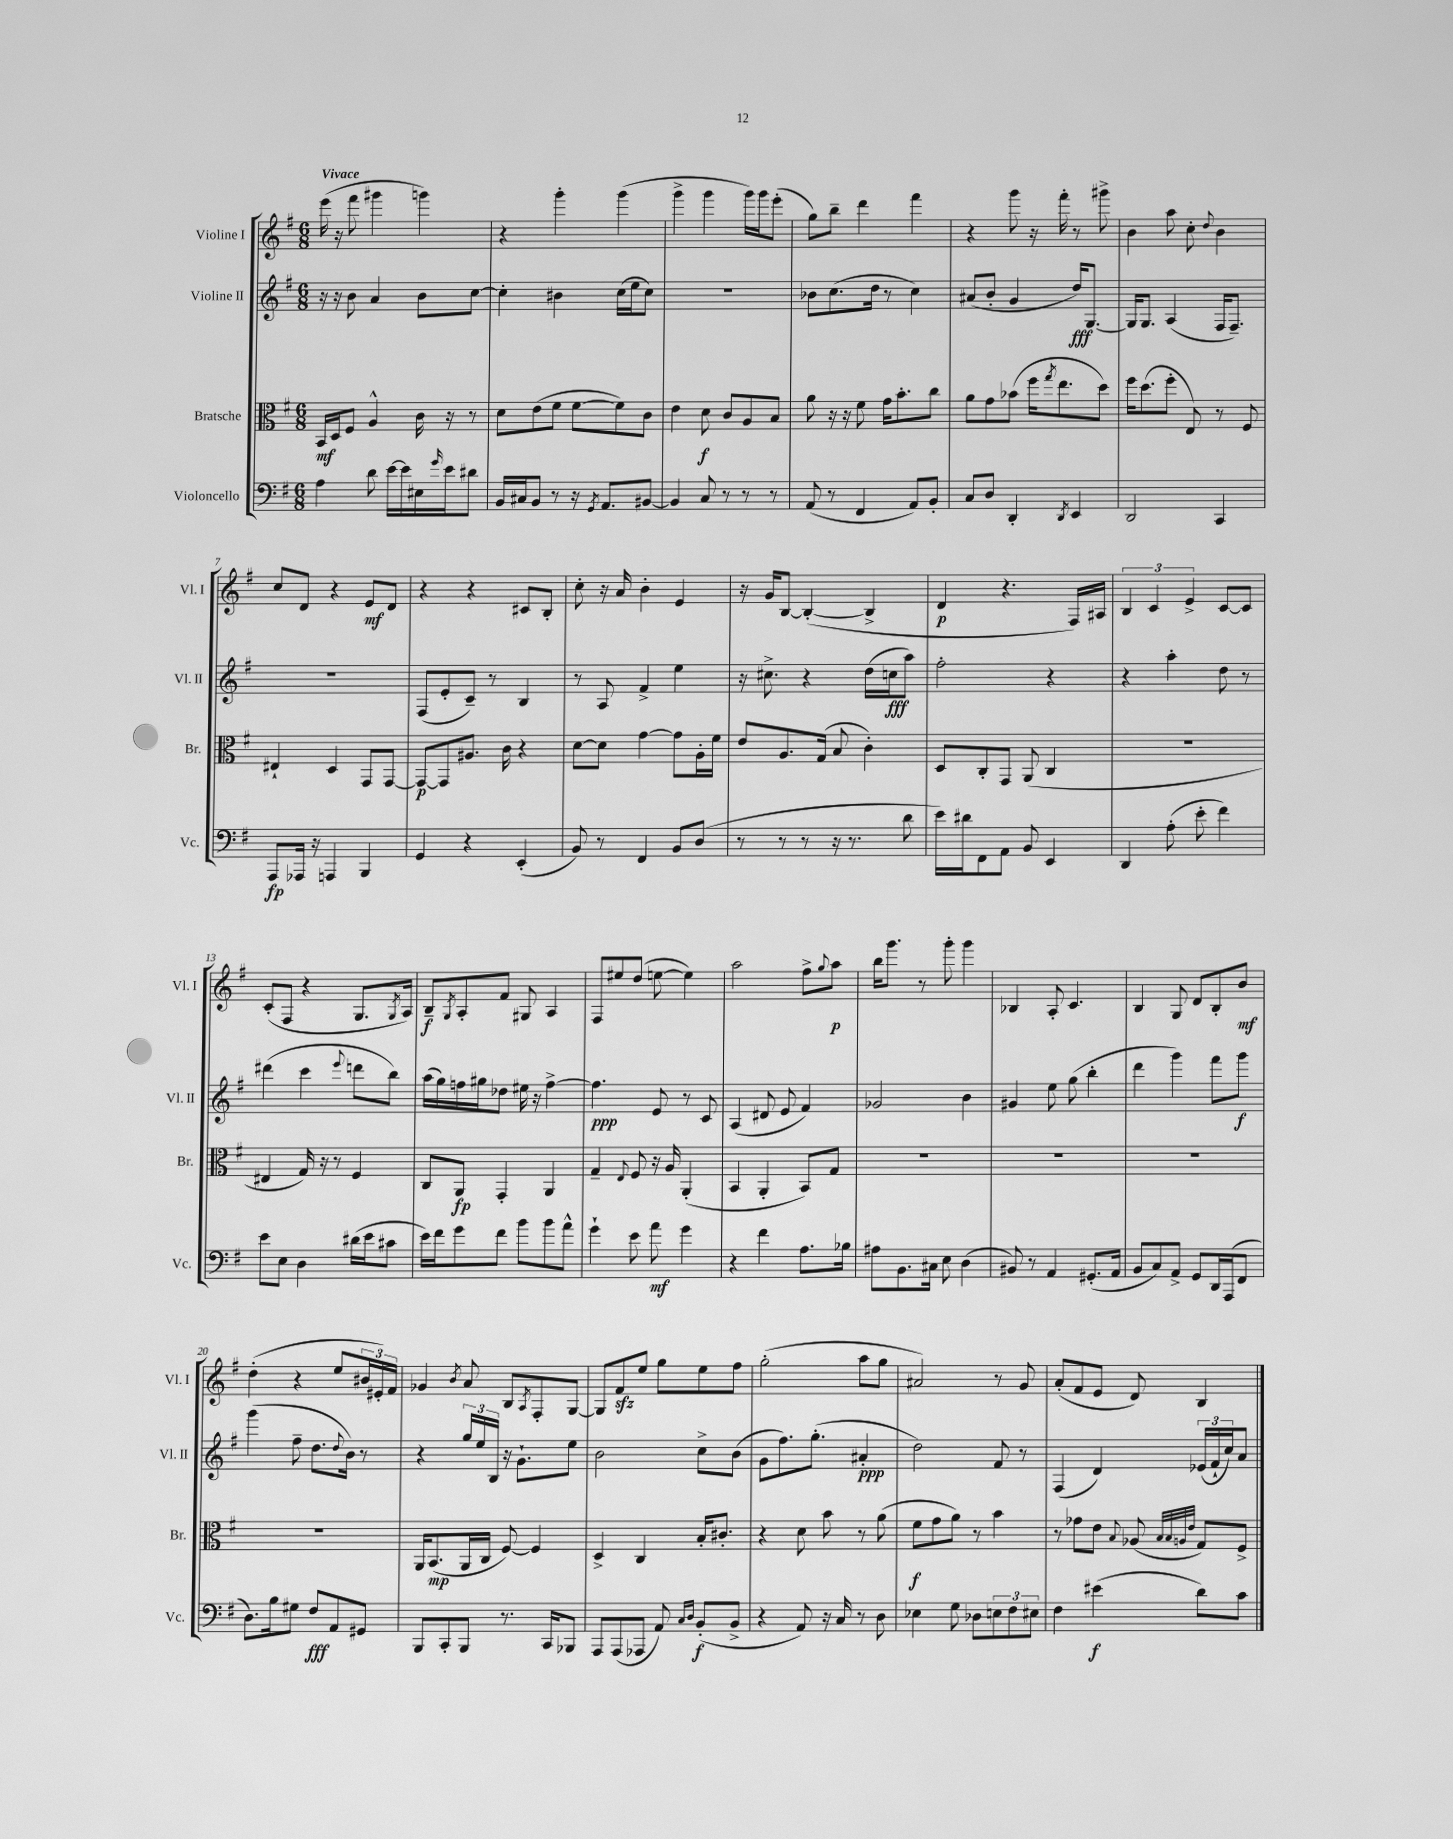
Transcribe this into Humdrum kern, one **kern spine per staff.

**kern	**dynam	**kern	**dynam	**kern	**dynam	**kern	**dynam
*part4	*part4	*part3	*part3	*part2	*part2	*part1	*part1
*staff4	*staff4	*staff3	*staff3	*staff2	*staff2	*staff1	*staff1
*I"Violoncello	*	*I"Bratsche	*	*I"Violine II	*	*I"Violine I	*
*I'Vc.	*	*I'Br.	*	*I'Vl. II	*	*I'Vl. I	*
*clefF4	*	*clefC3	*	*clefG2	*	*clefG2	*
*k[f#]	*	*k[f#]	*	*k[f#]	*	*k[f#]	*
*M6/8	*	*M6/8	*	*M6/8	*	*M6/8	*
=1	=1	=1	=1	=1	=1	=1	=1
!	!	!	!	!	!	!LO:TX:a:B:t=Vivace	!
4A\	.	16BB/LL	mf	16r	.	(16eee\	.
.	.	16D/J	.	16r	.	16r	.
.	.	8F#/J	.	8b\	.	8fff#\	.
8d\	.	4A^^/	.	4a/	.	4ggg#X\	.
[16e\LL	.	.	.	.	.	.	.
16e\]	.	.	.	.	.	.	.
16E#X\	.	16c\	.	8b\L	.	4gggn\)	.
16qqg/	.	.	.	.	.	.	.
16e\J	.	16r	.	.	.	.	.
8d#X\J	.	8r	.	[8cc\J	.	.	.
=2	=2	=2	=2	=2	=2	=2	=2
16BB/LL	.	8d\L	.	4cc'\]	.	4r	.
16C#X/J	.	.	.	.	.	.	.
8BB/J	.	(8e\	.	.	.	.	.
8r	.	8f#\J	.	4b#X\	.	4ggg'\	.
16r	.	[8f#\L	.	.	.	.	.
8qGG/	.	.	.	.	.	.	.
8.AA/L	.	.	.	.	.	.	.
.	.	8f#\])	.	(16cc\LL	.	(4ggg\	.
.	.	.	.	16ee\J	.	.	.
[8BB#X/J	.	8c\J	.	8cc\J)	.	.	.
=3	=3	=3	=3	=3	=3	=3	=3
4BB#/]	.	4e\	.	2.r	.	4ggg^\	.
8C/	.	8d\	f	.	.	4ggg\	.
8r	.	8c/L	.	.	.	.	.
8r	.	8A/	.	.	.	16ggg\LL)	.
.	.	.	.	.	.	16ggg\J	.
8r	.	8B/J	.	.	.	(8eee'\J	.
=4	=4	=4	=4	=4	=4	=4	=4
(8AA/	.	8a\	.	8b-X\L	.	8gg\L)	.
8r	.	16r	.	(8.cc\	.	8bb~\J	.
.	.	16r	.	.	.	.	.
4FF#/	.	8f#\	.	.	.	4ddd\	.
.	.	.	.	16dd\Jk	.	.	.
.	.	16g\KL	.	8r	.	.	.
.	.	8.b'\	.	.	.	.	.
8AA/L)	.	.	.	4cc\)	.	4fff#\	.
8BB'/J	.	8cc\J	.	.	.	.	.
=5	=5	=5	=5	=5	=5	=5	=5
8C/L	.	8a\L	.	(8a#X/L	.	4r	.
8D/J	.	8g\	.	8b'/J	.	.	.
4DD'/	.	(8b-X\J	.	4g/	.	8ggg\	.
.	.	16ff#\KL	.	.	.	16r	.
.	.	8qgg/	.	.	.	.	.
.	.	8.ee\	.	.	.	16fff#'\	.
8qDD/	.	.	.	.	.	.	.
4EE/	.	.	.	16dd/KL)	fff	8r	.
.	.	.	.	[8.G/J	.	.	.
.	.	8dd\J)	.	.	.	8ggg#X^\	.
=6	=6	=6	=6	=6	=6	=6	=6
2DD/	.	16ff#\KL	.	16G/KL]	.	4b\	.
.	.	(8.dd\	.	8.G/J	.	.	.
.	.	8ff#'\J	.	(4A/	.	8aa\	.
.	.	8E/)	.	.	.	8cc'\	.
.	.	.	.	.	.	8qqdd/	.
4CC/	.	8r	.	16F#/KL	.	4b\	.
.	.	.	.	8.F#~/J)	.	.	.
.	.	8F#/	.	.	.	.	.
!!LO:LB:g=z
=7	=7	=7	=7	=7	=7	=7	=7
8AAA/L	fp	4E#X`/	.	2.r	.	8cc/L	.
16AAA-X/Jk	.	.	.	.	.	8d/J	.
16r	.	.	.	.	.	.	.
4AAAn/	.	4D/	.	.	.	4r	.
4BBB/	.	8GG/L	.	.	.	8e/L	mf
.	.	[8GG/J	.	.	.	8d/J	.
=8	=8	=8	=8	=8	=8	=8	=8
4GG/	.	8GG/L_	p	(8F#/L	.	4r	.
.	.	8GG/]	.	8e'/	.	.	.
4r	.	8.A#X/J	.	8c~/J)	.	4r	.
.	.	.	.	8r	.	.	.
.	.	16c\	.	.	.	.	.
(4EE'/	.	4r	.	4B/	.	8c#X/L	.
.	.	.	.	.	.	8B'/J	.
=9	=9	=9	=9	=9	=9	=9	=9
8BB/)	.	[8d\L	.	8r	.	8cc'\	.
8r	.	8d\J]	.	8A/	.	16r	.
.	.	.	.	.	.	16a/	.
4FF#/	.	[4g\	.	4f#^/	.	4b'\	.
8BB/L	.	8g\L]	.	4ee\	.	4e/	.
(8D/J	.	16A'\L	.	.	.	.	.
.	.	16f#\JJ	.	.	.	.	.
=10	=10	=10	=10	=10	=10	=10	=10
8r	.	8e/L	.	16r	.	16r	.
.	.	.	.	8.cc#X^\	.	16g/KL	.
8r	.	8.A/	.	.	.	[8B/J	.
8r	.	.	.	4r	.	(4B'/_	.
.	.	(16G/Jk	.	.	.	.	.
16r	.	8B/	.	.	.	.	.
8.r	.	.	.	.	.	.	.
.	.	4c'\)	.	(16dd\LL	.	4B^/]	.
.	.	.	.	16ccn\J	fff	.	.
8d\	.	.	.	8aa\J)	.	.	.
=11	=11	=11	=11	=11	=11	=11	=11
16e\LL)	.	8D/L	.	2ff#'\	.	4d/	p
16d#X\J	.	.	.	.	.	.	.
8FF#\	.	8C'/	.	.	.	.	.
8AA\J	.	8GG/J	.	.	.	4.r	.
8BB/	.	(8AA/	.	.	.	.	.
4EE/	.	4C/	.	4r	.	.	.
.	.	.	.	.	.	16F#/LL)	.
.	.	.	.	.	.	16A#X/JJ	.
=12	=12	=12	=12	=12	=12	=12	=12
4DD/	.	2.r	.	4r	.	6B/	.
.	.	.	.	.	.	6c/	.
(8A'\	.	.	.	4aa'\	.	.	.
.	.	.	.	.	.	6e^/	.
8e'\	.	.	.	.	.	.	.
4f#\)	.	.	.	8dd\	.	[8c/L	.
.	.	.	.	8r	.	8c/J]	.
!!LO:LB:g=z
=13	=13	=13	=13	=13	=13	=13	=13
8e\L	.	4E#X/	.	(4ddd#X\	.	(8c'/L	.
8E\J	.	.	.	.	.	8F#/J	.
4D\	.	16G/)	.	4ccc\	.	4r	.
.	.	16r	.	.	.	.	.
.	.	8r	.	.	.	.	.
.	.	.	.	8qqeee/	.	.	.
(16d#X\LL	.	4F#/	.	8dddn\L	.	8.G/L	.
16e\J	.	.	.	.	.	.	.
8c#X\J	.	.	.	8bb\J)	.	.	.
.	.	.	.	.	.	8qG/	.
.	.	.	.	.	.	16A/Jk)	.
=14	=14	=14	=14	=14	=14	=14	=14
16e\LL)	.	8C/L	.	(16aa\LL	.	8B~/L	f
16f#\J	.	.	.	16gg\)	.	.	.
.	.	.	.	.	.	8qG/	.
8g\	.	8AA/J	fp	16ffn\	.	8A'/	.
.	.	.	.	16gg#X\J	.	.	.
8f#\J	.	4GG'/	.	8dd-X\J	.	8f#/J	.
8b\L	.	.	.	16ee#X\	.	8G#X/	.
.	.	.	.	16r	.	.	.
8b\	.	4AA/	.	[4ff^\	.	4A/	.
8a^^\J	.	.	.	.	.	.	.
=15	=15	=15	=15	=15	=15	=15	=15
4g`\	.	4G~/	.	4.ff\]	ppp	8F#/L	.
.	.	.	.	.	.	8ee#X/	.
.	.	8qqE/	.	.	.	.	.
8e\	.	8F#/	.	.	.	(8dd/J	.
8a\	mf	16r	.	8e/	.	[8een\	.
.	.	16A/	.	.	.	.	.
4g\	.	(4AA'/	.	8r	.	4ee\])	.
.	.	.	.	8c/	.	.	.
=16	=16	=16	=16	=16	=16	=16	=16
4r	.	4BB/	.	(4A/	.	2aa\	.
4f#\	.	4AA'/	.	8d#X/	.	.	.
.	.	.	.	8e/	.	.	.
8.A\L	.	8BB/L)	.	4f#/)	.	8ff#^\L	.
.	.	.	.	.	.	8qqgg/	.
.	.	8G/J	.	.	.	8aa\J	p
16B-X\Jk	.	.	.	.	.	.	.
=17	=17	=17	=17	=17	=17	=17	=17
8A#X\L	.	2.r	.	2g-X/	.	16bb\KL	.
.	.	.	.	.	.	8.ggg\J	.
8.BB\	.	.	.	.	.	.	.
.	.	.	.	.	.	8r	.
16C#X\Jk	.	.	.	.	.	.	.
8E\	.	.	.	.	.	8ggg'\	.
(4D\	.	.	.	4b\	.	4ggg\	.
=18	=18	=18	=18	=18	=18	=18	=18
8BB#X/)	.	2.r	.	4g#X/	.	4B-X/	.
8r	.	.	.	.	.	.	.
4AA/	.	.	.	8ee\	.	8A'/	.
.	.	.	.	(8gg\	.	4.c/	.
(8.GG#X'/L	.	.	.	4bb'\	.	.	.
16AA/Jk	.	.	.	.	.	.	.
=19	=19	=19	=19	=19	=19	=19	=19
8BB/L	.	2.r	.	4ddd\	.	4B/	.
8C/)	.	.	.	.	.	.	.
8AA^/J	.	.	.	4ggg\)	.	8G/	.
8GG/L	.	.	.	.	.	8d/L	.
16DD/L	.	.	.	8fff#\L	.	8B'/	.
(16AAA/J	.	.	.	.	.	.	.
8FF#/J	.	.	.	8ggg\J	f	8b/J	mf
!!LO:LB:g=z
=20	=20	=20	=20	=20	=20	=20	=20
8.D\L)	.	2.r	.	(4ggg\	.	(4dd'\	.
16B\k	.	.	.	.	.	.	.
8G#X\J	.	.	.	8ff#~\	.	4r	.
8F#/L	fff	.	.	8.dd\L	.	.	.
8AA/	.	.	.	.	.	8ee/L	.
.	.	.	.	8qqdd/	.	.	.
.	.	.	.	16b\Jk)	.	.	.
8GG#X/J	.	.	.	8r	.	24b#X/L	.
.	.	.	.	.	.	24e#X'/)	.
.	.	.	.	.	.	24f#/JJ	.
=21	=21	=21	=21	=21	=21	=21	=21
8BBB/L	.	16AA/KL	.	4r	.	4g-X/	.
.	.	(8.BB/	mp	.	.	.	.
8CC'/	.	.	.	.	.	.	.
.	.	.	.	.	.	8qb/	.
8BBB/J	.	16AA/L	.	24gg/LL	.	8a/	.
.	.	.	.	24ee/	.	.	.
.	.	16C/JJ	.	.	.	.	.
.	.	.	.	24B/JJ	.	.	.
8.r	.	[8F#/)	.	16r	.	8B/L	.
.	.	.	.	8.g`\L	.	.	.
.	.	.	.	.	.	8qA/	.
.	.	4F#/]	.	.	.	8F#'/	.
16CC/KL	.	.	.	.	.	.	.
8BBB-X/J	.	.	.	8ee\J	.	[8G/J	.
=22	=22	=22	=22	=22	=22	=22	=22
8AAA/L	.	4D^/	.	2b\	.	8G/L]	.
(8AAA/	.	.	.	.	.	8f#zz/	.
8AAA-X/J	.	4C/	.	.	.	8ee/J	.
8AA/)	.	.	.	.	.	8gg\L	.
16qqC/LL	.	.	.	.	.	.	.
16qqD/JJ	.	.	.	.	.	.	.
(8BB'/L	f	16B'/KL	.	8cc^\L	.	8ee\	.
.	.	8.c#X'/J	.	.	.	.	.
8BB^/J	.	.	.	(8b\J	.	8ff#\J	.
=23	=23	=23	=23	=23	=23	=23	=23
4r	.	4r	.	8g\L	.	(2gg'\	.
.	.	.	.	8.ff#\)	.	.	.
8AA/)	.	8d\	.	.	.	.	.
.	.	.	.	(8.gg'\J	.	.	.
16r	.	8b\	.	.	.	.	.
16C/	.	.	.	.	.	.	.
8r	.	8r	.	4a#X'/	ppp	8aa\L	.
8D\	.	(8a\	.	.	.	8gg\J	.
=24	=24	=24	=24	=24	=24	=24	=24
4E-X\	.	8f#\L	f	2dd\)	.	2a#X/)	.
.	.	8g\	.	.	.	.	.
8G\	.	8a\J)	.	.	.	.	.
8D-X\L	.	8r	.	.	.	.	.
12En\	.	4b\	.	8f#/	.	8r	.
12F#\	.	.	.	.	.	.	.
.	.	.	.	8r	.	8g/	.
12E#X\J	.	.	.	.	.	.	.
=25	=25	=25	=25	=25	=25	=25	=25
4F#\	.	8r	.	(4F#/	.	(8a'/L	.
.	.	8g-X\L	.	.	.	8f#/	.
(4e#X\	f	8e\J	.	4d/)	.	8e/J	.
.	.	8qqB/	.	.	.	.	.
.	.	(8A-X/	.	.	.	8d/)	.
.	.	32qqB/LLL	.	.	.	.	.
.	.	32qqB/	.	.	.	.	.
.	.	32qqAn/	.	.	.	.	.
.	.	32qqe/JJJ	.	.	.	.	.
8d\L)	.	8G/L)	.	(24e-X/LL	.	4B/	.
.	.	.	.	24f#`/	.	.	.
.	.	.	.	24cc/J)	.	.	.
8c\J	.	8F#^/J	.	8a/J	.	.	.
==	==	==	==	==	==	==	==
*-	*-	*-	*-	*-	*-	*-	*-
